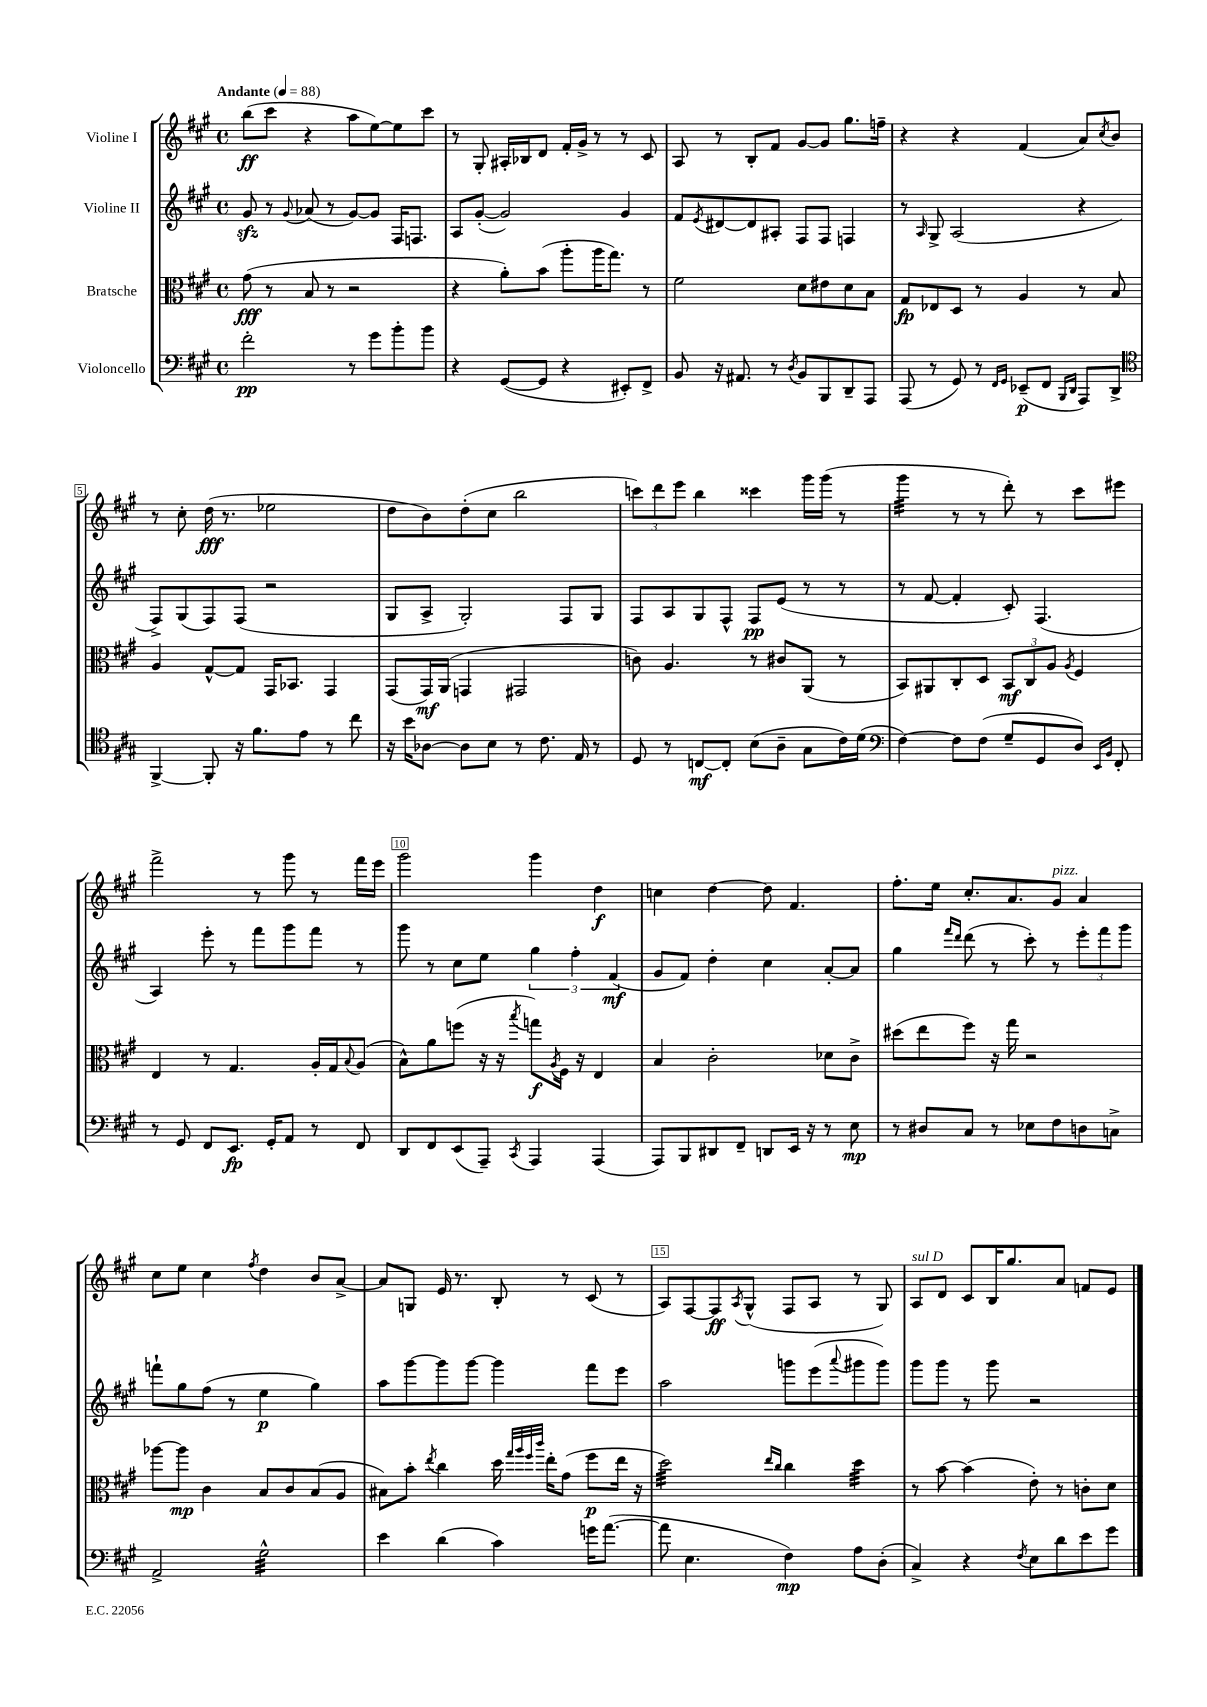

**kern	**kern	**kern	**kern
*staff4	*staff3	*staff2	*staff1
*clefF4	*clefC3	*clefG2	*clefG2
*k[f#c#g#]	*k[f#c#g#]	*k[f#c#g#]	*k[f#c#g#]
*M4/4	*M4/4	*M4/4	*M4/4
*met(c)	*met(c)	*met(c)	*met(c)
*MM88	*MM88	*MM88	*MM88
2f#'	(8g#	8g#	(8bb
.	8r	8r	8ccc#
.	.	8qqg#	.
.	8B	(8a-	4r
.	8r	8r	.
8r	2r	[8g#)	8aa
8g#	.	8g#]	[8ee)
8b'	.	16F#	8ee]
.	.	8.F	.
8b	.	.	8ccc#
=	=	=	=
4r	4r	8A	8r
.	.	([8g#'	8G#'
([8GG#	8a')	2g#])	16A#'
.	.	.	16B-
8GG#]	(8b	.	8d
4r	8aa'	.	16f#'
.	.	.	16g#^
.	16aa	.	8r
.	8.gg#)	.	.
8EE#')	.	4g#	8r
8FF#^	8r	.	8c#
=	=	=	=
8BB	2f#	8f#	8A
.	.	8qe	.
16r	.	[8d#	8r
8.AA#	.	.	.
.	.	8d#]	8B'
8r	.	8A#'	8f#
8qD	.	.	.
8BB	8d	8F#	[8g#
8BBB	8e#	8F#	8g#]
8DD~	8d	4F	8.gg#
8AAA	8B	.	.
.	.	.	16ff~
=	=	=	=
(8AAA	8G#	8r	4r
.	.	16qqA	.
8r	8E-	8G#^	.
8GG#)	8D	(2A	4r
8r	8r	.	.
16qqFF#	.	.	.
16qqGG#	.	.	.
(8EE-~	4A	.	(4f#
8FF#	.	.	.
16qqBBB	.	.	.
16qqDD	.	.	.
8AAA)	8r	4r	8a)
.	.	.	8qcc#
8DD^	8B	.	8b
=	=	=	=
*clefC4	*	*	*
[4FF#^	4A	8F#^)	8r
.	.	(8G#	8cc#'
8FF#']	[8G#^^	8F#)	(16dd
.	.	.	8.r
16r	8G#]	(8F#	.
8.f#	.	.	.
.	16GG#	2r	2ee-
.	8.BB-	.	.
8e	.	.	.
8r	4GG#	.	.
8cc#	.	.	.
=	=	=	=
16r	(8GG#	8G#	8dd
16b	.	.	.
[8A-	16GG#)	8A^	8b)
.	(16AA	.	.
8A-]	4GG	2G#')	(8dd'
8B	.	.	8cc#
8r	2GG#	.	2bb
8.c#	.	.	.
.	.	8F#	.
16E	.	.	.
8r	.	8G#	.
=	=	=	=
8D	8c)	8F#	12ccc)
.	.	.	12ddd
8r	4.A	8A	.
.	.	.	12eee
[8C	.	8G#	4bb
8C']	.	8F#^^	.
(8B	8r	8F#	4ccc##
8A~	8c#	(8e	.
8G#	(8AA	8r	16ggg#
.	.	.	(16ggg#
16c#)	8r	8r	8r
(16d	.	.	.
=	=	=	=
*clefF4	*	*	*
[4F#)	8BB)	8r	4ggg#
.	8AA#	[8f#	.
8F#]	8C#'	4f#']	8r
(8F#	8D	.	8r
8G#~	12BB	8c#')	8ddd')
.	12C#	.	.
8GG#	.	(4.F#	8r
.	12A	.	.
.	8qA	.	.
8D)	4F#	.	8ccc#
16qqEE	.	.	.
16qqBB	.	.	.
8FF#'	.	.	8eee#
=	=	=	=
8r	4E	4A)	2fff#^
8GG#	.	.	.
8FF#	8r	8eee'	.
8.EE	4.G#	8r	.
.	.	8fff#	8r
16GG#'	.	.	.
8AA	.	8ggg#	8ggg#
8r	16A'	8fff#	8r
.	16G#	.	.
.	8qqB	.	.
8FF#	(8A	8r	16fff#
.	.	.	16eee
=	=	=	=
8DD	8B^^)	8ggg#	2ggg#
8FF#	8a	8r	.
(8EE	(8ff	8cc#	.
8AAA~)	16r	8ee	.
.	16r	.	.
8qCC#	8qbb	.	.
4AAA	8gg)	6gg#	4ggg#
.	8qA	.	.
.	16F#	.	.
.	.	6ff#'	.
.	16r	.	.
(4AAA	4E	.	4dd
.	.	(6f#	.
=	=	=	=
8AAA)	4B	8g#	4cc
8BBB	.	8f#)	.
8DD#	2c#'	4dd'	[4dd
8FF#~	.	.	.
8DD	.	4cc#	8dd]
16EE	.	.	4.f#
16r	.	.	.
8r	8d-	[8a'	.
8E	8c#^	8a]	.
=	=	=	=
8r	(8dd#	4gg#	8.ff#'
8D#	8ee	.	.
.	.	.	16ee
.	.	16qqfff#	.
.	.	16qqddd	.
8C#	8ff#)	(8ddd	8.cc#'
8r	16r	8r	.
.	16gg#	.	8.a
8E-	2r	8ccc#')	.
8F#	.	8r	8g#
8D	.	12eee'	4a
.	.	12fff#	.
8C^	.	.	.
.	.	12ggg#	.
=	=	=	=
2AA^	[8aa-	8fff`	8cc#
.	8aa-]	8gg#	8ee
.	4c#	(8ff#	4cc#
.	.	8r	.
.	.	.	8qff#
2G#^^	8B	4ee	4dd
.	8c#	.	.
.	(8B	4gg#)	8b
.	8A	.	[8a^
=	=	=	=
4e	8B#)	8aa	8a]
.	8b'	[8ggg#	8G
.	8qee	.	.
(4d	4cc#	8ggg#]	16e
.	.	.	8.r
.	.	[8ggg#	.
4c#)	16dd	4ggg#]	8B'
.	32qqgg#	.	.
.	32qqaa	.	.
.	32qqff#	.	.
.	32qqccc#	.	.
.	16ee'	.	.
.	(8g#	.	8r
16g	8ff#	8fff#	(8c#
([8.a	.	.	.
.	16ee	8eee	8r
.	16r	.	.
=	=	=	=
8a]	2dd)	2aa	8A)
4.E	.	.	[8F#
.	.	.	8F#]
.	.	.	8qA
.	.	.	(8G#^^
.	16qqee	.	.
.	16qqcc#	.	.
4F#)	4cc#	8ggg	8F#
.	.	(8eee	8A
.	.	8qqaaa	.
8A	4dd	8ggg#	8r
(8D'	.	8ggg#)	8G#)
=	=	=	=
4C#^)	8r	8ggg#	8A
.	[8b	8ggg#	8d
4r	(4b]	8r	8c#
.	.	8ggg#	16B
.	.	.	8.gg#
8qF#	.	.	.
8E	8e')	2r	.
8d	8r	.	8a
8e	8c'	.	8f
8g#	8d	.	8e
==	==	==	==
*-	*-	*-	*-
